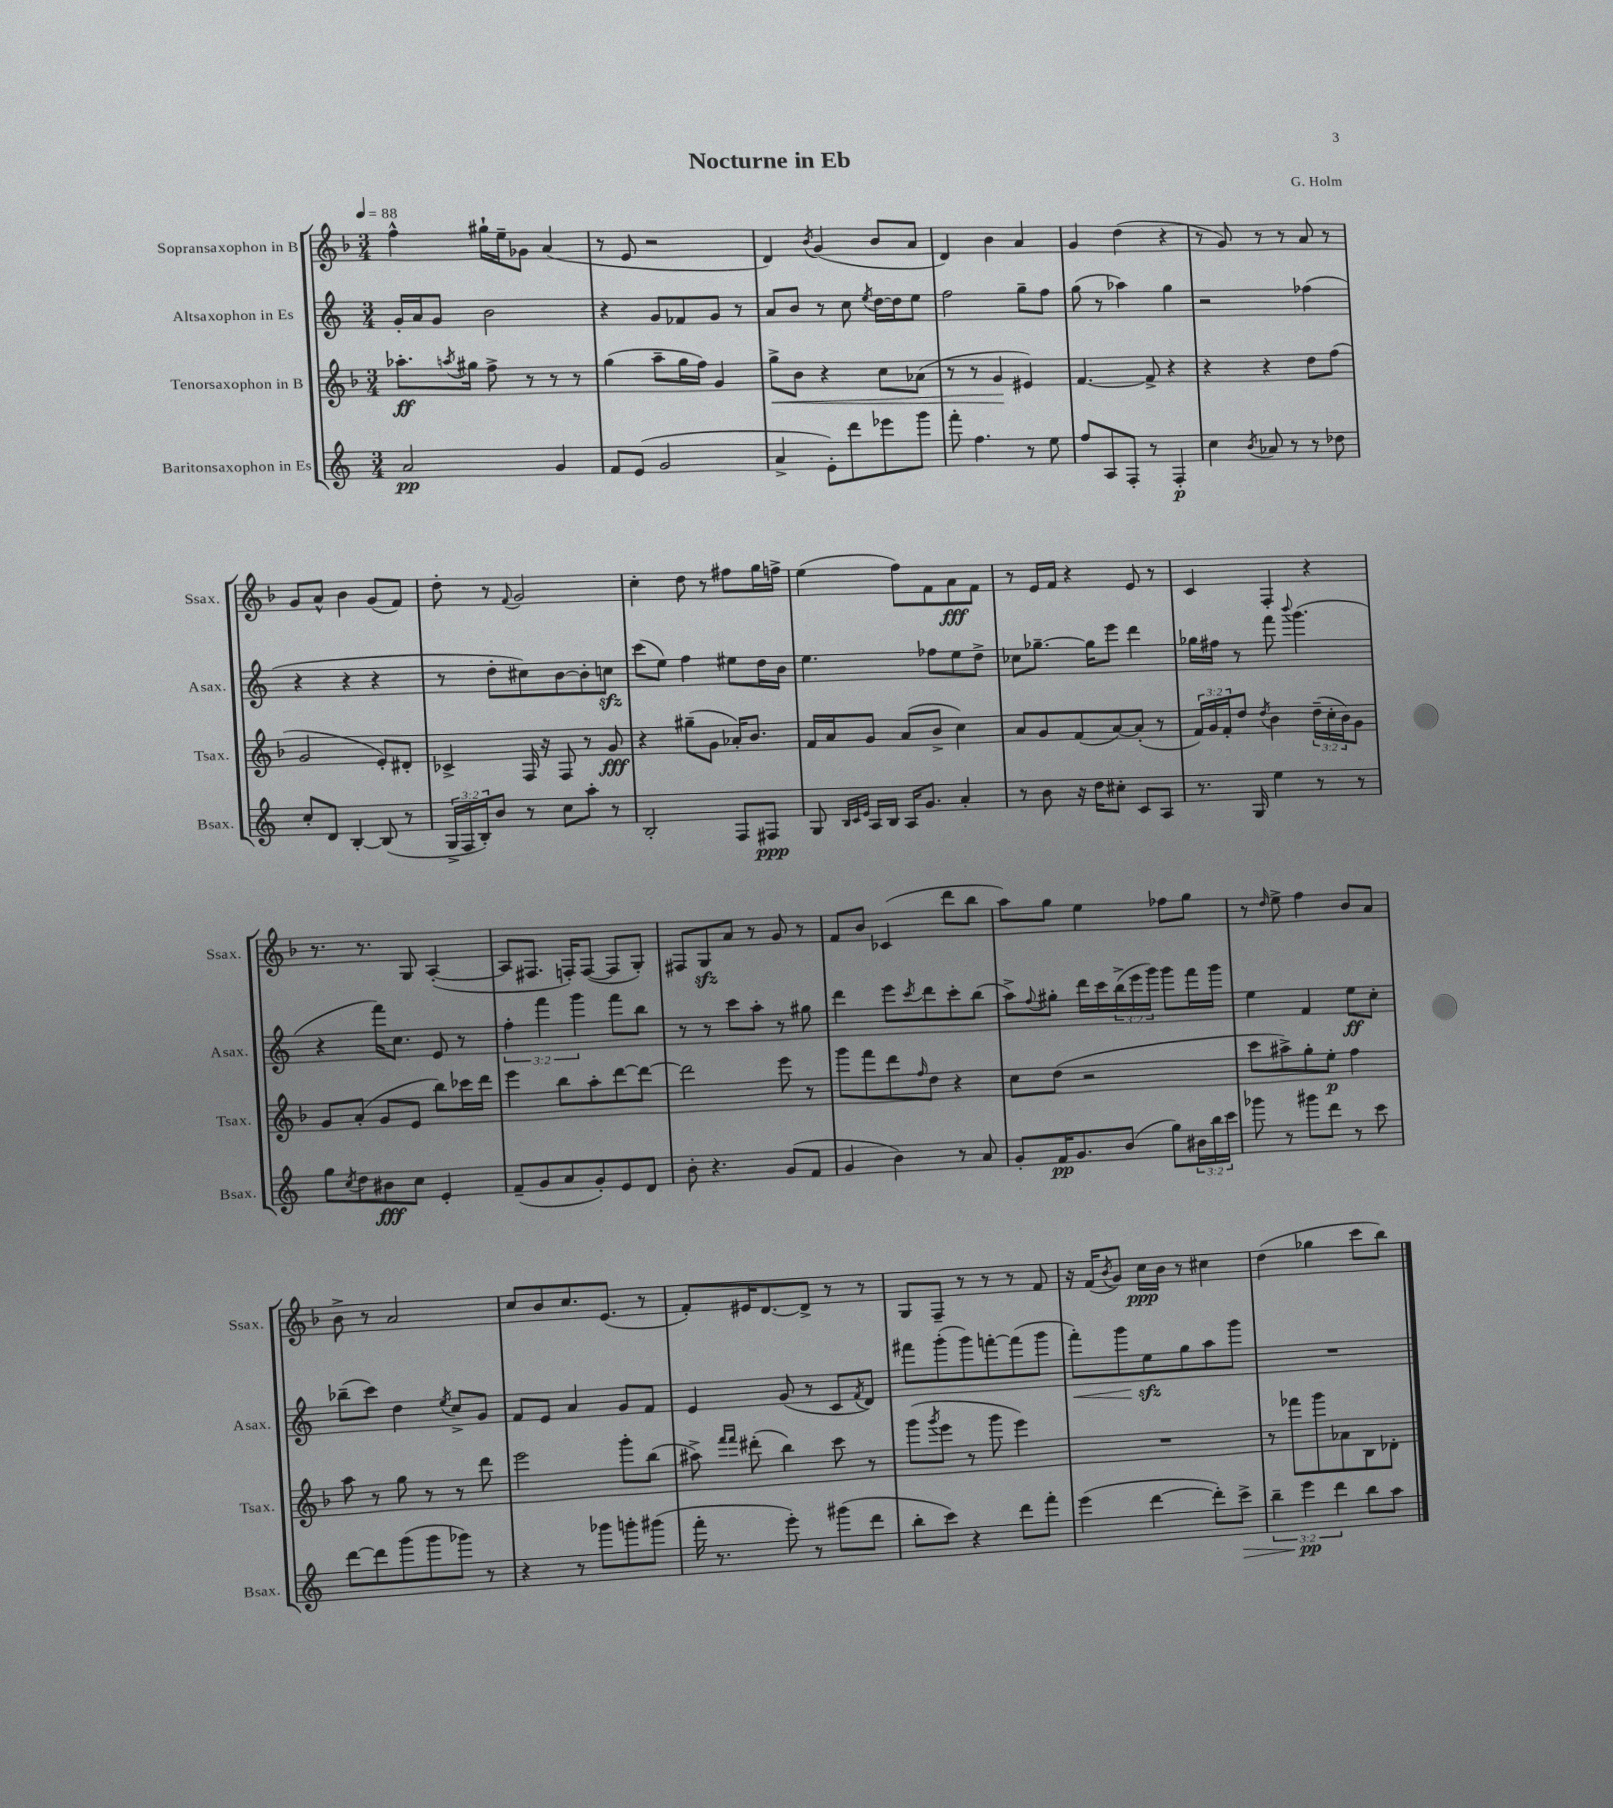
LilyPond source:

\header { title = "Nocturne in Eb" composer = "G. Holm" }
<<
\new StaffGroup <<
\new Staff = "s0" \with { instrumentName = "Sopransaxophon in B" shortInstrumentName = "Ssax." } {
    \clef treble \key f \major \numericTimeSignature \time 3/4 \tempo 4 = 88
    f''4-^ gis''16-! e''16-- ges'8 a'4( |
    r8 e'8 r2 |
    d'4) \acciaccatura { bes'8 } g'4( bes'8 a'8 |
    d'4) bes'4 a'4 |
    g'4 d''4( r4 |
    r8 g'8) r8 r8 a'8 r8 |
    g'8 a'8-^ bes'4 g'8( f'8) |
    d''8-. r8 \appoggiatura { f'8 } g'2 |
    c''4-. d''8 r8 fis''8 g''16 f''16-> |
    e''4( f''8) f'8 a'8\fff f'8 |
    r8 e'16 f'16 r4 e'8 r8 |
    c'4 f4-. r4 |
    r8. r8. g8 a4~-.( |
    a8 fis8. f16-.) f8~( f8 g8-.) |
    fis8 g8\sfz a'8 r8 g'8 r8 |
    f'8 bes'8 ces'4( d'''8 bes''8 |
    a''8) g''8 e''4 fes''8 g''8 |
    r8 \grace { d''16 } e''8-> f''4 bes'8 a'8 |
    bes'8-> r8 a'2 |
    c''8 bes'8 c''8. e'8.( r8 |
    f'8-.) eis'16 d'8.~ d'8-> r8 r8 |
    g8 f8-- r8 r8 r8 f'8 |
    r16 f'16( \acciaccatura { bes'8 } g'8) c''16\ppp bes'16 r8 cis''4 |
    d''4( ges''4 c'''8 bes''8) \bar "|." |
}
\new Staff = "s1" \with { instrumentName = "Altsaxophon in Es" shortInstrumentName = "Asax." } {
    \clef treble \key c \major \numericTimeSignature \time 3/4 \override Staff.TupletNumber.text = #tuplet-number::calc-fraction-text
    g'16-. a'16 g'8 b'2 |
    r4 g'8 fes'8 g'8 r8 |
    a'8 b'8 r8 c''8 \acciaccatura { e''8 } d''16~ d''16 e''8 |
    f''2 g''8-- f''8 |
    g''8( r8 aes''4) g''4 |
    r2 fes''4( |
    r4 r4 r4 |
    r8 d''8-. cis''8) b'8~ b'8-. c''8\sfz |
    c'''8( e''8) f''4 eis''8 d''16 b'16 |
    e''4. fes''8 e''8 d''8-> |
    ces''8 ges''8.~-- ges''16 e'''8 d'''4 |
    ges''16 fis''16 r8 f'''8 \appoggiatura { b'''8 } g'''4.( |
    r4 f'''16) c''8. e'8 r8 |
    \tuplet 3/2 { f''4-. f'''4 g'''4 } f'''8 b''8 |
    r8 r8 c'''8 a''8-. r8 gis''8 |
    d'''4 e'''8 \acciaccatura { c'''8 } d'''8 c'''8-. b''8( |
    a''8->) \appoggiatura { f''8 } gis''8-. d'''16 c'''16 \tuplet 3/2 { b''16->( e'''16 g'''16) } g'''8 f'''16 g'''16 |
    e''4 f'4 e''8\ff c''8-. |
    bes''8--( c'''8) d''4 \acciaccatura { e''8 } c''8-> g'8 |
    f'8 e'8 a'4 g'8 f'8 |
    e'4 g'8( r8 c'8 \acciaccatura { f'8 } d'8) |
    fis'''8 g'''8-.( g'''8) f'''8~-. f'''8( g'''8 |
    f'''8-.\<) g'''8 e''8\sfz\! g''8 a''8 g'''8 |
    R2. \bar "|." |
}
\new Staff = "s2" \with { instrumentName = "Tenorsaxophon in B" shortInstrumentName = "Tsax." } {
    \clef treble \key f \major \numericTimeSignature \time 3/4 \override Staff.TupletNumber.text = #tuplet-number::calc-fraction-text
    aes''8.-.\ff \acciaccatura { a''8 } gis''16 f''8-> r8 r8 r8 |
    g''4( a''8-- g''16 f''16) g'4 |
    g''8->\< bes'8 r4 c''8 aes'8( |
    r8 r8 g'4\! eis'4) |
    f'4.~ f'8-> r4 |
    r4 r4 d''8 f''8( |
    g'2 e'8-.) dis'8-. |
    ces'4-> f16 r16 f8 r8 g'8\fff |
    r4 gis''8--( g'8 aes'16-.) bes'8. |
    f'16 a'16 g'8 a'8( bes'8-> c''4) |
    a'8 g'8 f'8( a'8~) a'8-.( r8 |
    \tuplet 3/2 { f'16) g'16 f'16-. } d''8 \acciaccatura { d''8 } bes'4 \tuplet 3/2 { d''16--( c''16-. bes'16) } g'8 |
    g'8 a'8-.( g'8 e'8 bes''8) ces'''16 d'''16 |
    e'''4 bes''8 a''8-. d'''8~ d'''8~ |
    d'''2 e'''8 r8 |
    g'''8 f'''8 d'''8 \grace { f''16 } d''8 r4 |
    c''8 d''8( r2 |
    c'''8 ais''8->) g''8-. e''8-.\p f''4 |
    a''8 r8 g''8 r8 r8 d'''8 |
    e'''2 g'''8-. bes''8( |
    ais''8->) \grace { f'''16 f'''16 } dis'''8-.( bes''4) c'''8 r8 |
    g'''8( \acciaccatura { g'''8 } e'''8 r8 g'''8 e'''4) |
    R2. |
    r8 fes'''8 g'''8 aes'8 bes8 des'8-. \bar "|." |
}
\new Staff = "s3" \with { instrumentName = "Baritonsaxophon in Es" shortInstrumentName = "Bsax." } {
    \clef treble \key c \major \numericTimeSignature \time 3/4 \override Staff.TupletNumber.text = #tuplet-number::calc-fraction-text
    a'2\pp g'4 |
    f'8 e'8( g'2 |
    a'4-> e'8-.) d'''8 ees'''8 g'''8 |
    f'''8-. f''4. r8 e''8 |
    f''8 a8 f8-. r8 f4-.\p |
    c''4 \acciaccatura { b'8 } aes'8 r8 r8 des''8 |
    c''8-. d'8 b4~-. b8( r8 |
    \tuplet 3/2 { g16-> f16 b16-.) } b'8 r8 c''8 a''8-. r8 |
    b2-. f8 fis8\ppp |
    g8 \grace { b32 c'32 e'32 } a16 b16 a16 g'8. a'4-. |
    r8 b'8 r16 d''16 cis''8-. c'8 a8 |
    r8. g16 e''4 r8 r8 |
    g''8 \acciaccatura { c''8 } d''8 bis'8\fff c''8 e'4-. |
    f'8--( g'8 a'8 g'8-.) e'8 d'8 |
    b'8-. r4. g'8( f'8 |
    g'4 b'4) r8 a'8 |
    g'8-. f'16\pp g'8. b'8( g''8) \tuplet 3/2 { bis'16 b''16 c'''16 } |
    ges'''8 r8 gis'''8 d'''8 r8 c'''8 |
    d'''8~ d'''8 g'''8( g'''8 ges'''8) r8 |
    r4 r8 ges'''8 g'''8-. gis'''8( |
    f'''16-. r8. e'''8-.) r8 gis'''8( d'''8 |
    b''8-. c'''8) r4 d'''8 f'''8-. |
    e'''4( d'''4~ d'''8-.) c'''8->\> |
    \tuplet 3/2 { b''4-- e'''4\pp\! d'''4 } b''8 a''8 \bar "|." |
}
>>
>>
\layout { \context { \Score \remove "Bar_number_engraver" } }
